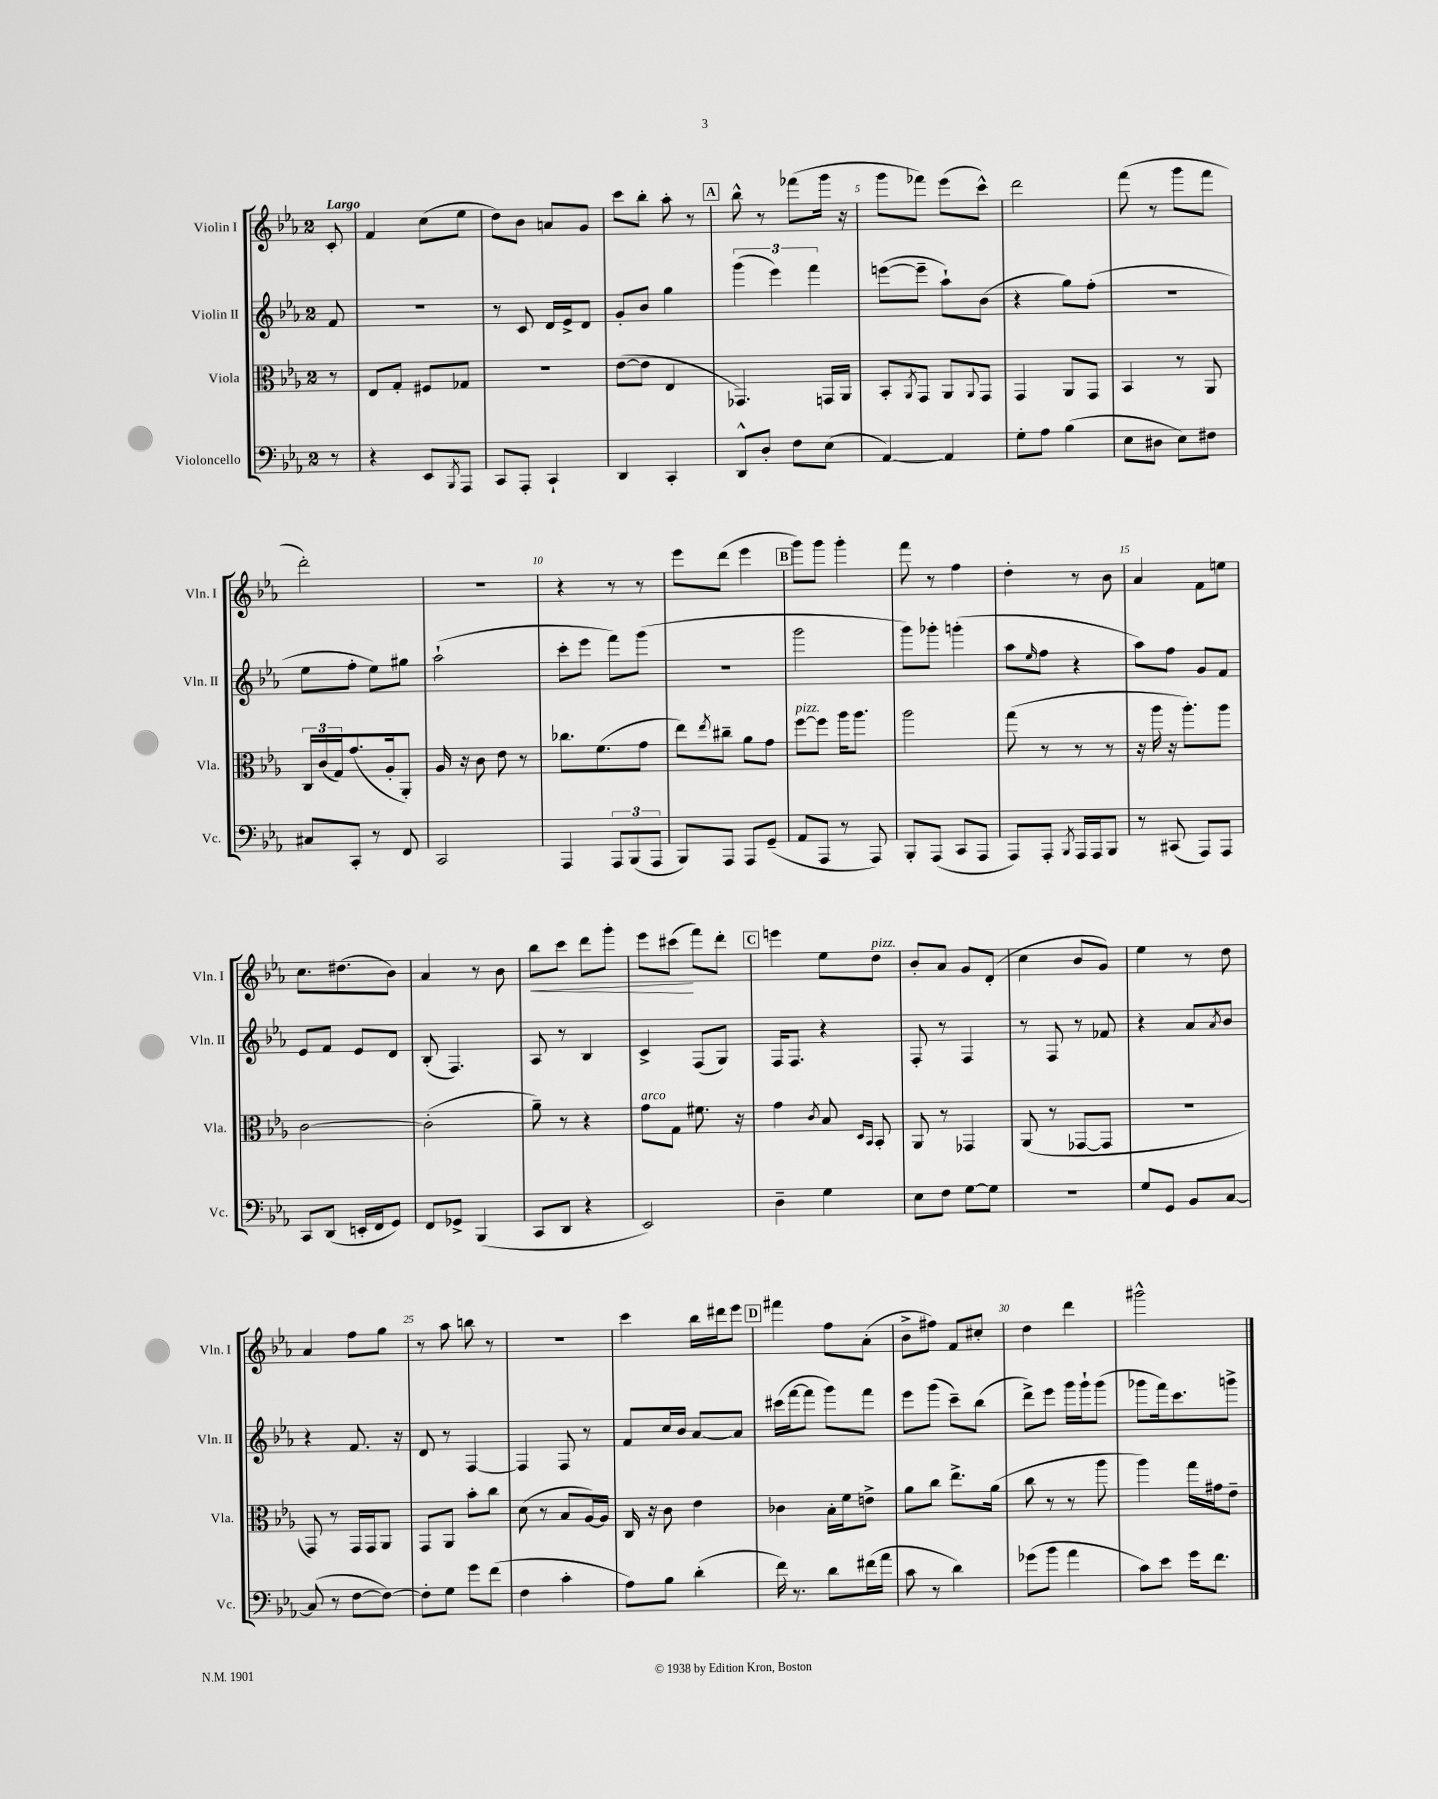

**kern	**kern	**kern	**kern	**dynam
*part4	*part3	*part2	*part1	*part1
*staff4	*staff3	*staff2	*staff1	*staff1
*I"Violoncello	*I"Viola	*I"Violin II	*I"Violin I	*
*I'Vc.	*I'Vla.	*I'Vln. II	*I'Vln. I	*
*clefF4	*clefC3	*clefG2	*clefG2	*
*k[b-e-a-]	*k[b-e-a-]	*k[b-e-a-]	*k[b-e-a-]	*
*M2/4	*M2/4	*M2/4	*M2/4	*
=	=	=	=	=
!	!	!	!LO:TX:a:B:t=Largo	!
8r	8r	8f/	8c'/	.
=1	=1	=1	=1	=1
4r	8E-/L	2r	4f/	.
.	8G'/J	.	.	.
8EE-/L	8F#X/L	.	(8cc\L	.
8qBBB-/	.	.	.	.
8AAA-/J	8G-X/J	.	8ee-\J	.
=2	=2	=2	=2	=2
8CC/L	2r	8r	8dd\L)	.
8AAA-'/J	.	8c/	8b-\J	.
4CC`/	.	16d/LL	8an/L	.
.	.	16e-^/J	.	.
.	.	8d/J	8g/J	.
=3	=3	=3	=3	=3
4DD/	([8e-\L	8g'/L	8ccc\L	.
.	8e-\J]	8b-/J	8bb-'\J	.
4CC'/	4E-/	4gg\	8aa-'\	.
.	.	.	8r	.
!!LO:REH:place=s1:t=A
=4	=4	=4	=4	=4
8DD^^/L	4.GG-X/)	(6ggg\	8bb-^^\	.
8D'/J	.	.	8r	.
.	.	6eee-\)	.	.
8F\L	.	.	(8fff-X\L	.
.	.	6fff\	.	.
(8E-\J	16GGn/LL	.	16ggg\Jk	.
.	16AA-/JJ	.	16r	.
=5	=5	=5	=5	=5
[4AA-/)	8BB-'/L	([8eeen\L	8ggg\L	.
.	8qAA-/	.	.	.
.	8GG/J	8eee~\J]	8fff-X\J)	.
4AA-/]	8AA-/L	8aa-`\L)	(8eee-\L	.
.	8qqAA-/	.	.	.
.	8GG/J	(8b-\J	8ccc^^\J)	.
=6	=6	=6	=6	=6
8G'\L	4GG/	4r	2ddd\	.
8A-\J	.	.	.	.
(4B-\	8AA-/L	8gg\L)	.	.
.	8GG/J	(8ff'\J	.	.
=7	=7	=7	=7	=7
8E-\L	4BB-/	2r	(8fff\	.
8D#X\J	.	.	8r	.
8E-\L)	8r	.	8ggg\L	.
8F#X\J	8AA-/	.	8fff\J	.
!!LO:LB:g=z
=8	=8	=8	=8	=8
8C#X/L	24C/LL	8ee-\L	2ddd'\)	.
.	(24c/	.	.	.
.	24G/J)	.	.	.
8CC'/J	(8.g/	8ff'\J	.	.
8r	.	8ee-\L)	.	.
.	16A-'/k	.	.	.
8FF/	8AA-'/J)	8gg#X\J	.	.
=9	=9	=9	=9	=9
2CC/	16A-/	(2aa-`\	2r	.
.	16r	.	.	.
.	8c\	.	.	.
.	8e-\	.	.	.
.	8r	.	.	.
=10	=10	=10	=10	=10
4AAA-/	8.cc-X\L	8ccc'\L	4r	.
.	.	8eee-\J	.	.
.	(8.f\	.	.	.
12AAA-/L	.	8fff\L)	8r	.
(12BBB-/	.	.	.	.
.	8g\J	(8ggg\J	8r	.
12AAA-/J	.	.	.	.
=11	=11	=11	=11	=11
8BBB-/L)	8ee-\L)	2r	8eee-\L	.
.	8qee-/	.	.	.
8AAA-/J	8cc#X~\J	.	(8ddd\J	.
8AAA-/L	8a-\L	.	4eee-\	.
(8GG~/J	8g\J	.	.	.
!!LO:REH:place=s1:t=B
=12	=12	=12	=12	=12
!	!LO:TX:a:i:t=pizz.	!	!	!
8AA-/L	[8ff\L	2ggg\	8ggg\L)	.
8AAA-/J	8ff\J]	.	8ggg\J	.
8r	16aa-\KL	.	4ggg'\	.
.	8.aa-\J	.	.	.
8AAA-/)	.	.	.	.
=13	=13	=13	=13	=13
8BBB-'/L	2aa-\	8ggg\L)	8fff\	.
(8AAA-/J	.	8ggg-X'\J	8r	.
8CC/L	.	(4gggn'\	4ff\	.
8AAA-/J	.	.	.	.
=14	=14	=14	=14	=14
8AAA-/L)	(8gg\	8aa-\L	4dd'\	.
.	.	16qqee-/	.	.
8AAA-'/J	8r	8ff\J	.	.
8qBBB-/	.	.	.	.
16AAA-/LL	8r	4r	8r	.
16AAA-/J	.	.	.	.
8BBB-/J	8r	.	8b-\	.
=15	=15	=15	=15	=15
8r	16r	8aa-\L)	4a-/	.
.	16aa-\	.	.	.
(8CC#X/	16r	8ff\J	.	.
.	8.aa-'\L)	.	.	.
8AAA-/L)	.	8g/L	8f\L	.
8AAA-/J	8aa-\J	8f/J	8een\J	.
!!LO:LB:g=z
=16	=16	=16	=16	=16
8CC/L	[2c\	8e-/L	8.cc\L	.
(8DD/J	.	8f/J	.	.
.	.	.	(8.dd#X\	.
16EEn'/LL	.	8e-/L	.	.
16FF/J	.	.	.	.
8GG/J)	.	8d/J	8b-\J)	.
=17	=17	=17	=17	=17
8FF/L	(2c'\]	(8B-'/	4a-/	.
8GG-X^/J	.	4.F/)	.	.
(4BBB-/	.	.	8r	.
.	.	.	8b-\	.
=18	=18	=18	=18	=18
!	!	!	!	!LO:HP:b
8CC/L	8a-~\)	8A-/	8bb-\L	<
8DD/J	8r	8r	8ccc\J	.
4r	4r	4B-/	8ddd\L	.
.	.	.	8ggg'\J	.
=19	=19	=19	=19	=19
!	!LO:TX:a:i:t=arco	!	!	!
2EE-/)	8g\L	4c^/	8eee-\L	.
.	8G\J	.	(8ccc#X\J	.
.	8.f#X\	(8F/L	8fff\L)	[
.	.	8G/J)	8ddd'\J	.
.	16r	.	.	.
!!LO:REH:place=s1:t=C
=20	=20	=20	=20	=20
4D~\	4g\	16F/KL	4eeen\	.
.	.	8.F/J	.	.
.	8qc/	.	.	.
4G\	8B-/	4r	8ee-\L	.
.	16qqD/LL	.	.	.
.	16qqBB-/JJ	.	.	.
!	!	!	!LO:TX:a:i:t=pizz.	!
.	8BB-'/	.	8dd\J	.
=21	=21	=21	=21	=21
8E-\L	8AA-/	8F'/	8b-'/L	.
8F\J	8r	8r	8a-/J	.
[8G\L	4GG-X/	4F/	8g/L	.
8G\J]	.	.	(8d'/J	.
=22	=22	=22	=22	=22
2r	(8AA-/	8r	4cc\	.
.	8r	8F/	.	.
.	[8GG-X/L	8r	8b-/L	.
.	8GG-/J]	8f-X/	8g/J)	.
=23	=23	=23	=23	=23
8G/L	2r	4r	4ee-\	.
8GG/J	.	.	.	.
8BB-/L	.	8a-/L	8r	.
.	.	8qa-/	.	.
[8C/J	.	8b-/J	8dd\	.
!!LO:LB:g=z
=24	=24	=24	=24	=24
(8C/]	8GG/)	4r	4a-/	.
8r	8r	.	.	.
[8F\L	16GG/LL	8.f/	8ff\L	.
.	16GG/J	.	.	.
8F\J_)	8AA-/J	.	8gg\J	.
.	.	16r	.	.
=25	=25	=25	=25	=25
8F'\L]	8GG/L	8d/	8r	.
8G\J	8AA-/J	8r	8aa-\	.
8g\L	8b-'\L	[4F/	8bbn\	.
(8f\J	8cc\J	.	8r	.
=26	=26	=26	=26	=26
4F\	(8d\	4F/]	2r	.
.	8r	.	.	.
4c'\	8B-/L	8F/	.	.
.	[16A-/L)	8r	.	.
.	16A-/JJ]	.	.	.
=27	=27	=27	=27	=27
8A-\L)	16C/	8f/L	4ccc\	.
.	16r	.	.	.
8B-\J	8c\	16cc/L	.	.
.	.	16b-/JJ	.	.
(4d'\	4e-\	[8a-/L	16bb-\LL	.
.	.	.	16ddd#X\J	.
.	.	8a-/J]	8eee-\J	.
!!LO:REH:place=s1:t=D
=28	=28	=28	=28	=28
16f\)	4c-X\	(16ccc#X\LL	4fff#X\	.
8.r	.	[16fff\J	.	.
.	.	8fff\J]	.	.
8d\L	16B-'\LL	8ggg\L)	8ff\L	.
.	16f\J	.	.	.
(16f#X\L	8en^\J	8fff\J	(8a-'\J	.
16a-\JJ	.	.	.	.
=29	=29	=29	=29	=29
8c\	8a-\L	8eee-\L	8b-^\L	.
8r	8cc\J	(8ggg\J	8ff#X\J)	.
4d\)	8.ee-^\L	8ccc~\L)	8f/L	.
.	.	(8bb-\J	8cc#X'/J	.
.	(16a-\Jk	.	.	.
=30	=30	=30	=30	=30
(8g-X\L	8cc\	8ddd^\L)	4dd\	.
8b-\J	8r	8eee-\J	.	.
4a-\	8r	16ggg\LL	4ddd\	.
.	.	16ggg`\J	.	.
.	8aa-\	(8ggg\J	.	.
=31	=31	=31	=31	=31
8c\L)	4aa-\)	8ggg-X\L	2ggg#X^^\	.
8e-\J	.	16fff\k)	.	.
.	.	8.ccc\	.	.
16g\KL	16gg\LL	.	.	.
8.f\J	16g#X\J	.	.	.
.	8e-~\J	8gggn^\J	.	.
==	==	==	==	==
*-	*-	*-	*-	*-
